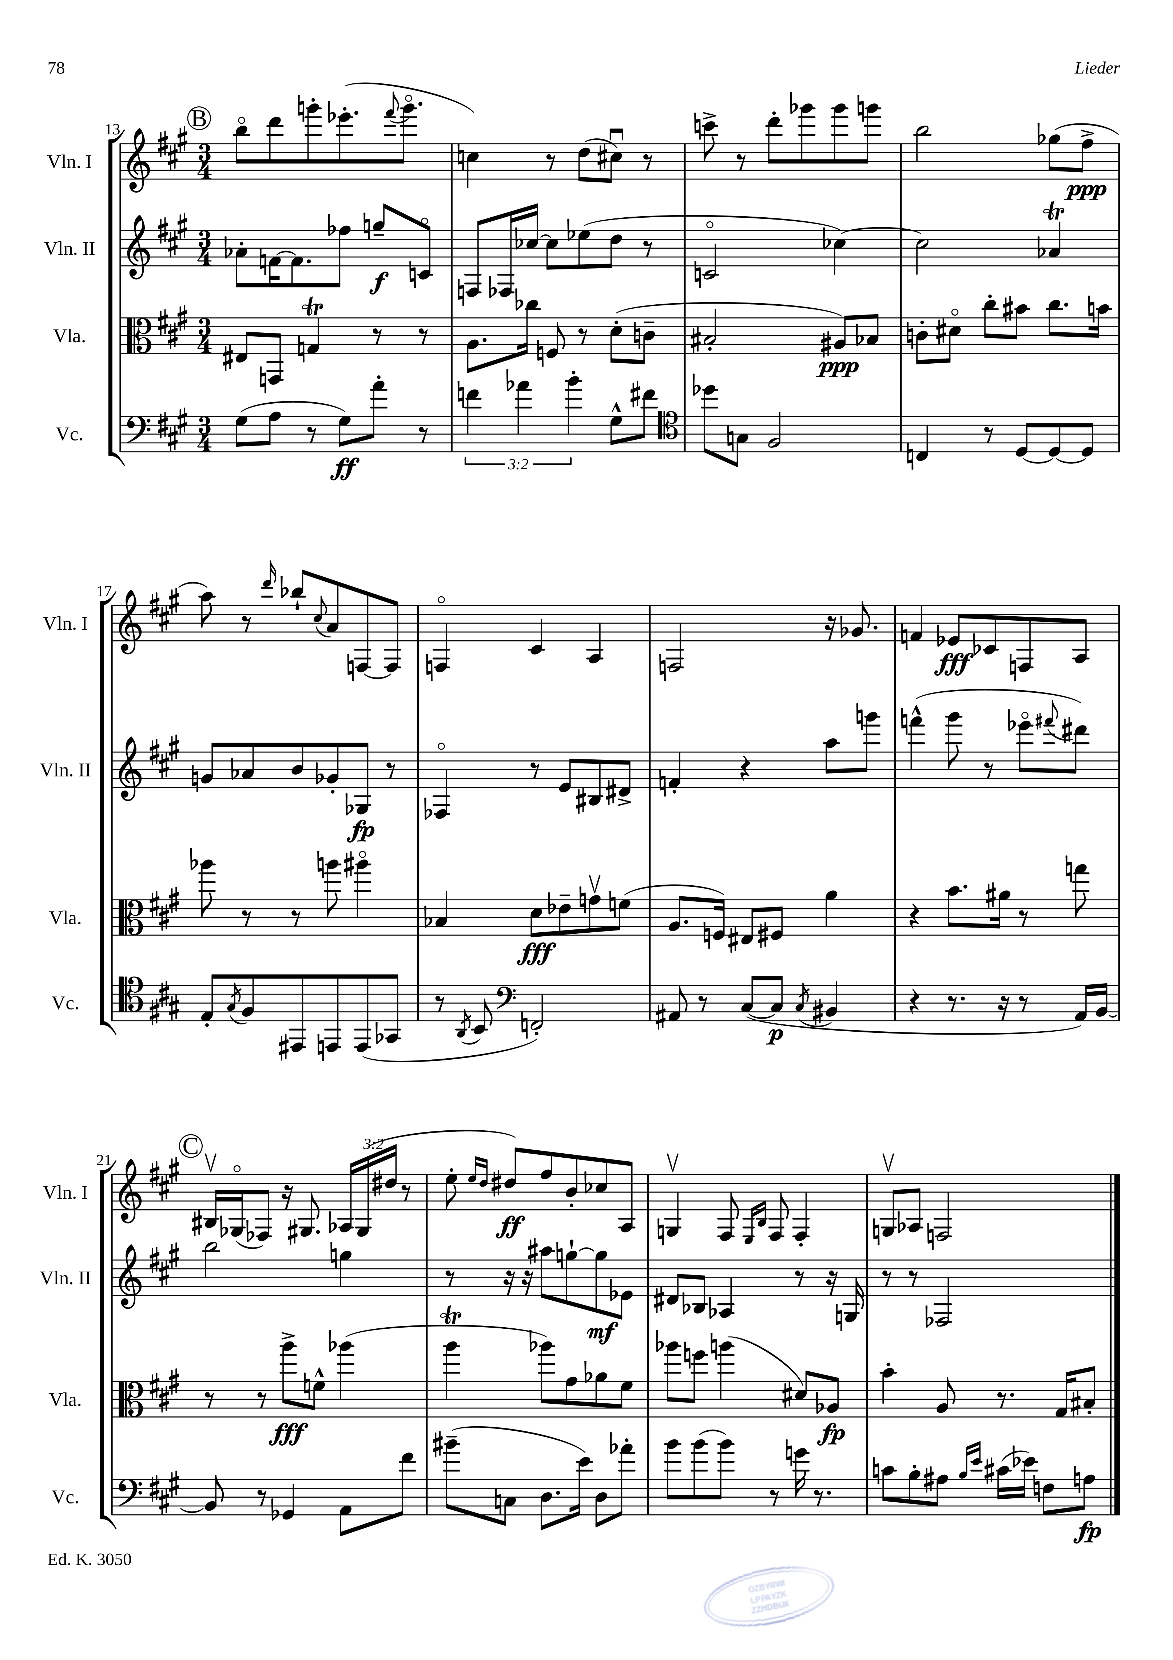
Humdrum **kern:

**kern	**kern	**kern	**kern
*staff4	*staff3	*staff2	*staff1
*clefF4	*clefC3	*clefG2	*clefG2
*k[f#c#g#]	*k[f#c#g#]	*k[f#c#g#]	*k[f#c#g#]
*M3/4	*M3/4	*M3/4	*M3/4
(8G#\L	8E#/L	8a-'\L	8bbo\L
8A\J	8GG/J	[16f\K	8ddd\
.	.	8.f\]	.
8r	4G/	.	8ggg'\
8G#\L)	.	8ff-\J	(8.eee-'\
8a'\J	8r	8gg~/L	.
.	.	.	8qqfff#/
.	.	.	8.gggo\J
8r	8r	8co/J	.
=	=	=	=
6f\	8.A\L	8F/L	4cc\)
.	.	16F-/L	.
6a-\	.	.	.
.	16cc-\Jk	[16cc-/JJ	.
.	8F/	8cc-\]L	8r
6b'\	.	.	.
.	8r	(8ee-\	(8dd\L
8G#^^\L	(8d'\L	8dd\J	8cc#u\J)
8f#\J	8c~\J	8r	8r
=	=	=	=
*clefC4	*	*	*
8dd-\L	2B#'/	2co/	8ccc^\
8G\J	.	.	8r
2F#/	.	.	8ddd'\L
.	.	.	8ggg-\
.	8A#/L)	[4cc-\)	8ggg-\
.	8B-/J	.	8ggg\J
=	=	=	=
4C/	8c'\L	2cc-\]	2bb\
.	8d#o\J	.	.
8r	8cc#'\L	.	.
[8D/L	8b#\J	.	.
8D/_	8.cc#\L	4a-/	(8gg-\L
8D/]J	.	.	8ff#^\J
.	16b\Jk	.	.
=	=	=	=
8E'/L	8aa-\	8g/L	8aa\)
8qG#/	.	.	.
8F#/	8r	8a-/	8r
.	.	.	16qqddd/
8EE#/	8r	8b/	8bb-`/L
.	.	.	8qqcc#/
8EE/	8aa\	8g-'/	8a/
(8EE/	4aa#o\	8G-/J	[8F/
8GG-/J	.	8r	8F/]J
=	=	=	=
8r	4B-/	4F-o/	4Fo/
8qAA/	.	.	.
8BB/	.	.	.
*clefF4	*	*	*
2FF'/)	8d\L	8r	4c#/
.	8e-~\	8e/L	.
.	8gv\	8B#/	4A/
.	(8f\J	8d#^/J	.
=	=	=	=
8AA#/	8.A/L	4f'/	2F/
8r	.	.	.
.	16F/Jk)	.	.
([8C#/L	8E#/L	4r	.
8C#/]J	8F#/J	.	.
8qC#/	.	.	.
4BB#/	4a\	8aa\L	16r
.	.	.	8.g-/
.	.	8ggg\J	.
=	=	=	=
4r	4r	(4fff^^\	4f/
8.r	8.b\L	8ggg#\	8e-/L
.	.	8r	8c-/
16r	16a#\Jk	.	.
8r	8r	8eee-o\L	8F/
.	.	8qqfff#/	.
16AA/LL)	8gg\	8ddd#\J)	8A/J
[16BB/JJ	.	.	.
=	=	=	=
8BB/]	8r	2bb\	16B#v/LL
.	.	.	(16G-o/J
8r	8r	.	8F-/J)
4GG-/	8aa^\L	.	16r
.	.	.	8.G#/
.	8f^^\J	.	.
8AA\L	(4aa-\	4gg\	24A-/LL
.	.	.	(24G#/
.	.	.	24dd#/JJ
8f#\J	.	.	8r
=	=	=	=
(8b#~\L	4aa\	8r	8ee'\
.	.	.	16qqee/LL
.	.	.	16qqdd/JJ
8C\J	.	16r	8dd#/L)
.	.	16r	.
8.D\L	8aa-\L)	8aa#\L	8ff#/
.	8g#\	[8gg`\	8b'/
16e\Jk)	.	.	.
8D\L	8a-\	8gg\]	8cc-/
8a-'\J	8f#\J	8e-\J	8A/J
=	=	=	=
8b\L	8aa-\L	8d#/L	4Gv/
(8b\	8ff\J	8B-/J	.
8b\J)	(4aa\	4A-/	8F#/
.	.	.	16qqE/LL
.	.	.	16qqB/JJ
8r	.	.	8F#/
16g\	8d#/L)	8r	4F#'/
8.r	.	.	.
.	8A-/J	16r	.
.	.	16G/	.
=	=	=	=
8c\L	4b'\	8r	8Gv/L
8B'\	.	8r	8A-/J
8A#\J	8A/	2F-/	2F/
16qqB/LL	.	.	.
16qqe/JJ	.	.	.
(16c#\LL	8.r	.	.
16e-\JJ)	.	.	.
8F\L	.	.	.
.	16G#/LK	.	.
8A\J	8B#'/J	.	.
==	==	==	==
*-	*-	*-	*-
